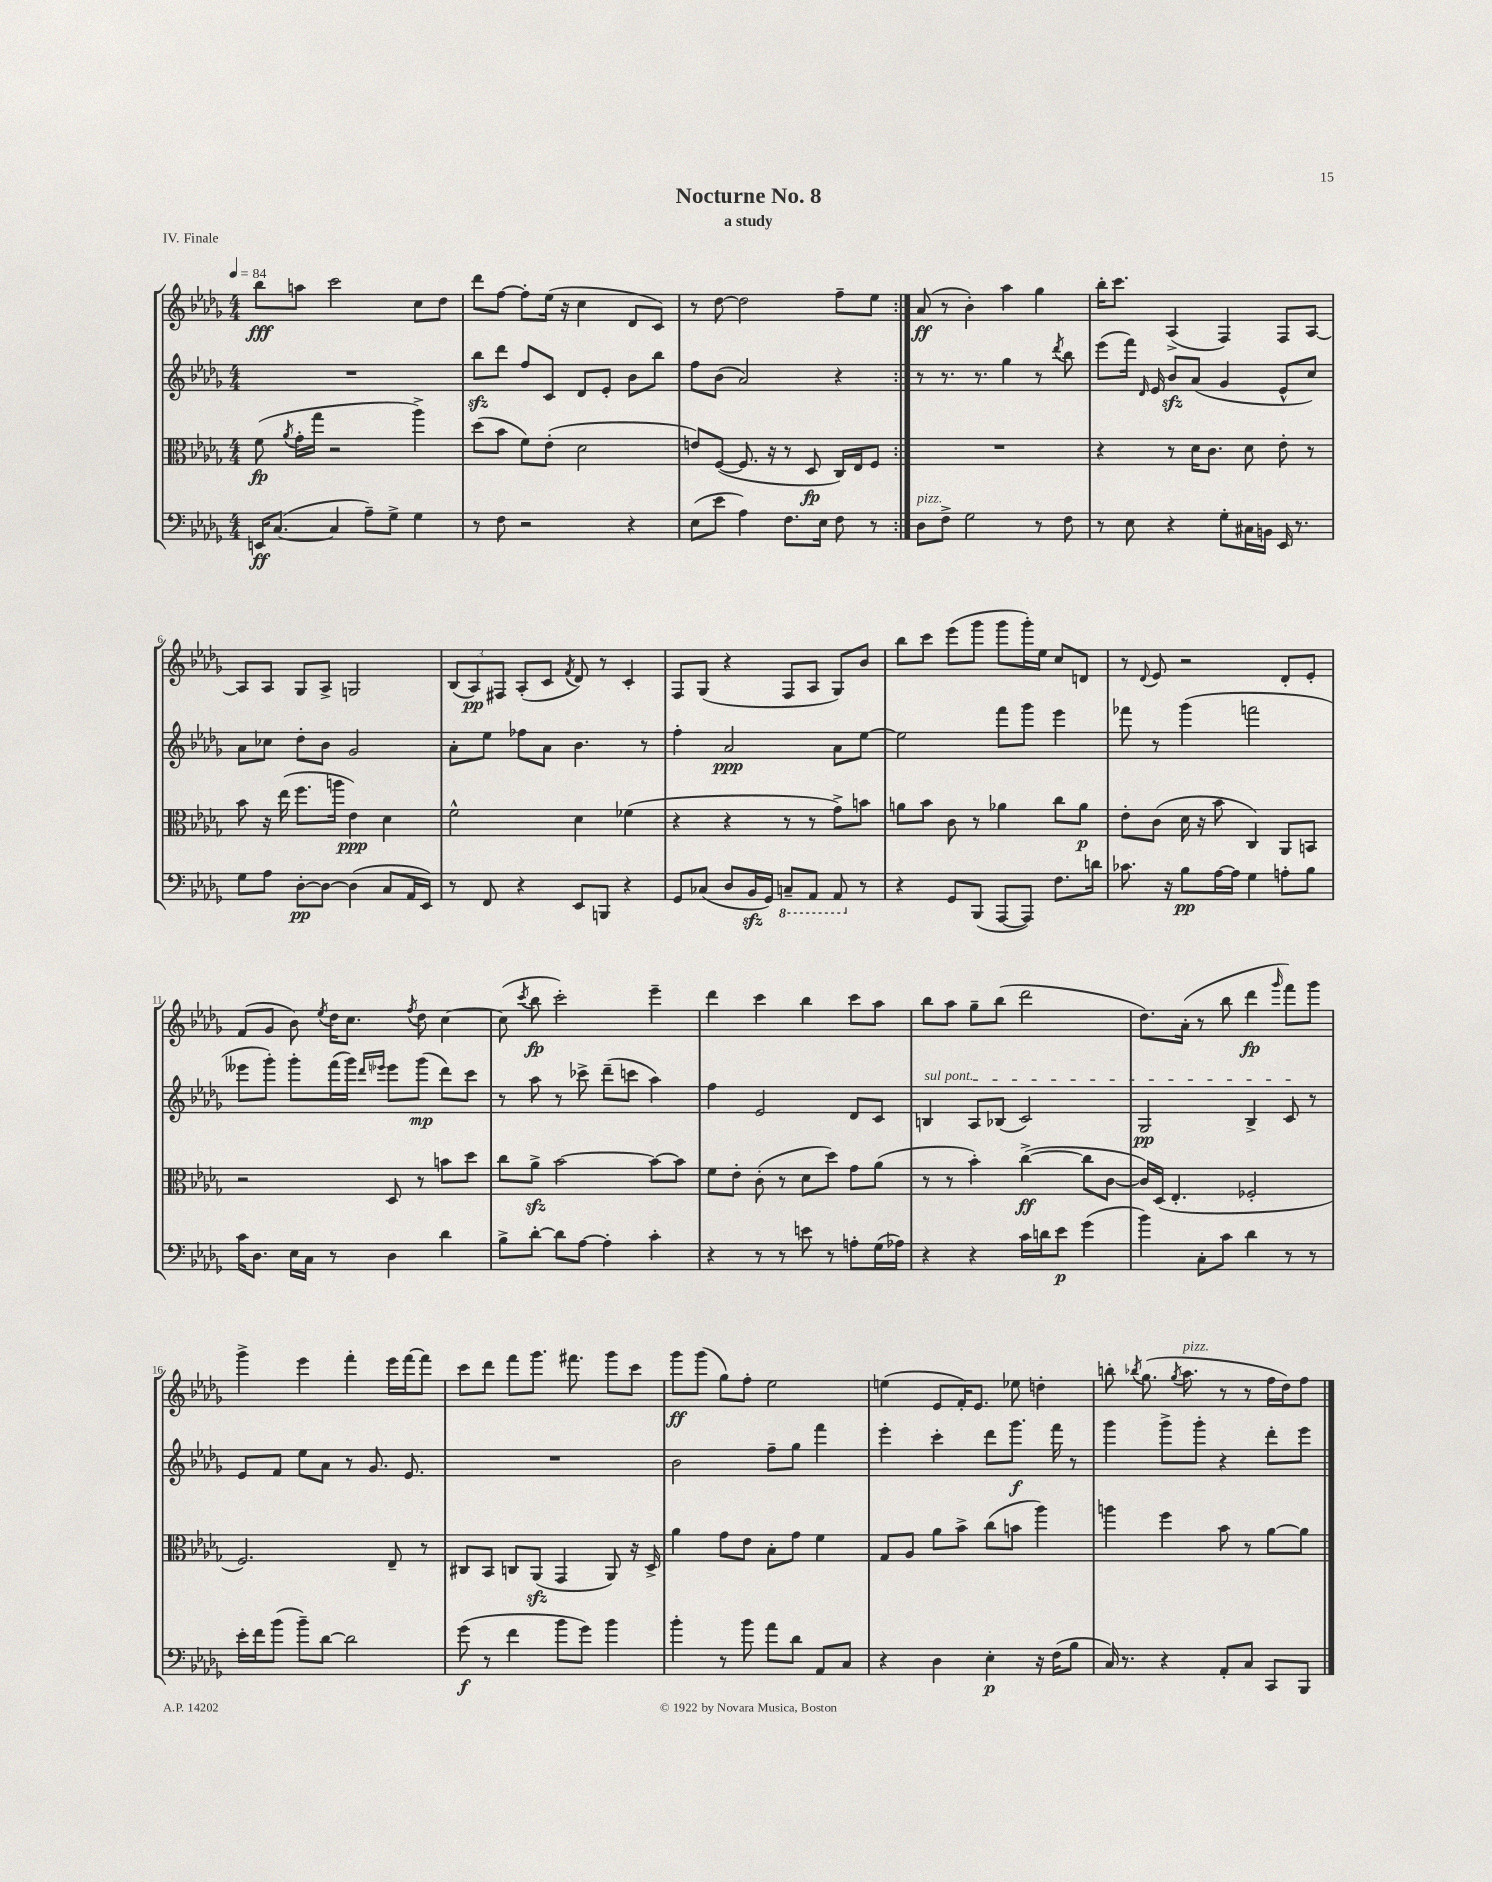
\header { title = "Nocturne No. 8" subtitle = "a study" piece = "IV. Finale" }
<<
\new StaffGroup <<
\new Staff = "s0" {
    \clef treble \key des \major \numericTimeSignature \time 4/4 \tempo 4 = 84
    \autoBeamOff \repeat volta 2 { bes''8[\fff a''8] c'''2 c''8[ des''8] |
    des'''8[ f''8]~ f''8[-. ees''16]( r16 c''4 des'8[ c'8]) |
    r8 des''8~ des''2 f''8[-- ees''8] | }
    aes'8\ff( r8 bes'4-.) aes''4 ges''4 |
    bes''16[-. c'''8.] aes4->( f4) f8[ aes8]~ |
    aes8[ aes8] ges8[ aes8]-> g2 |
    \tuplet 3/2 { bes8[( aes8\pp) fis8] } aes8[-.( c'8] \acciaccatura { f'8 } des'8) r8 c'4-. |
    f8[ ges8]( r4 f8[ aes8] ges8[) bes'8] |
    bes''8[ c'''8] ees'''8[( ges'''8] ges'''8[ ges'''16-.) ees''16] c''8[ d'8] |
    r8 \appoggiatura { des'8 } ees'8 r2 des'8[-. ees'8]-. |
    f'8[( ges'8] bes'8) \acciaccatura { ees''8 } des''16[ c''8.] \acciaccatura { f''8 } des''8 c''4~ |
    c''8( \acciaccatura { c'''8 } bes''8\fp c'''2-.) ees'''4-- |
    des'''4 c'''4 bes''4 c'''8[ aes''8] |
    bes''8[ aes''8] ges''8[-- bes''8]( des'''2 |
    des''8.[) aes'16]-.( r8 bes''8 des'''4\fp \grace { ges'''16 } f'''8[) ges'''8] |
    ges'''4-> ees'''4 f'''4-. ees'''16[ f'''16~ f'''8] |
    c'''8[ des'''8] f'''8[ ges'''8.] fis'''8. ges'''8[ c'''8] |
    ges'''8[\ff ges'''8]( ges''8[) f''8]-. ees''2 |
    e''4( ees'8[ f'16-.) ees'8.] ees''8 d''4-. |
    b''8-. \acciaccatura { bes''8 } ges''8.( \acciaccatura { ges''8 } aes''8.^\markup { \italic "pizz." } r8 r8 f''16[ des''16) f''8] \bar "|." |
}
\new Staff = "s1" {
    \clef treble \key des \major \numericTimeSignature \time 4/4
    \autoBeamOff \repeat volta 2 { R1 |
    bes''8[\sfz des'''8] f''8[ c'8] des'8[ ees'8]-. bes'8[ bes''8] |
    f''8[ bes'8]( aes'2) r4 | }
    r8 r8. r8. ges''4 r8 \acciaccatura { des'''8 } bes''8 |
    ees'''8[( f'''16]) \grace { des'16 } ees'16 bes'8[\sfz aes'8]( ges'4 ees'8[-^ c''8]) |
    aes'8[ ces''8] des''8[-. bes'8] ges'2 |
    aes'8[-. ees''8] fes''8[ aes'8] bes'4. r8 |
    f''4-. aes'2\ppp aes'8[ ees''8]~ |
    ees''2 f'''8[ ges'''8] ees'''4 |
    fes'''8 r8 ges'''4( f'''2 |
    eeses'''8[ ges'''8]-.) ges'''8[-. f'''16( ges'''16]) \grace { des'''16[ ees'''16] } ees'''8[ ges'''8]\mp( des'''8[) c'''8] |
    r8 aes''8 r8 ces'''8-> des'''8[--( c'''8] aes''4) |
    f''4 ees'2 des'8[ c'8] |
    \once \override TextSpanner.bound-details.left.text = \markup { \italic "sul pont." } b4\startTextSpan aes8[ bes8]( c'2) |
    ges2\pp bes4-> c'8\stopTextSpan r8 |
    ees'8[ f'8] ees''8[ aes'8] r8 ges'8. ees'8. |
    R1 |
    bes'2 f''8[-- ges''8] f'''4 |
    ees'''4-. c'''4-. des'''8[ ges'''8.]\f f'''16 r8 |
    ges'''4 ges'''8[-> ges'''8]-. r4 des'''8[-. ees'''8] \bar "|." |
}
\new Staff = "s2" {
    \clef alto \key des \major \numericTimeSignature \time 4/4
    \autoBeamOff \repeat volta 2 { f'8\fp( \acciaccatura { aes'8 } ges'16[-. ges''16] r2 aes''4->) |
    des''8[( bes'8] f'8[) ees'8]-.( des'2 |
    e'8[) f8]~( f8. r16 r8 des8\fp c16[) ees16 f8] | }
    R1 |
    r4 r8 des'16[ c'8.] des'8 ees'8-. r8 |
    bes'8 r16 ees''16( f''8.[ a''16] ees'4\ppp) des'4 |
    f'2-^ des'4 fes'4( |
    r4 r4 r8 r8 ges'8[->) b'8] |
    a'8[ bes'8] c'8 r8 aes'4 c''8[ aes'8]\p |
    ees'8[-. c'8]( des'16 r16 bes'8 c4) aes,8[ b,8] |
    r2 des8 r8 b'8[ des''8] |
    c''8[ aes'8]->\sfz bes'2~ bes'8[~ bes'8] |
    f'8[ ees'8]-. c'8-.( r8 des'8[ des''8]) ges'8[ aes'8]( |
    r8 r8 bes'4-.) c''4~->\ff( c''8[ c'8]~ |
    c'16[) des16]( ees4.-. fes2-. |
    f2.) ees8-- r8 |
    cis8[ bes,8] c8[ aes,8]\sfz( ges,4 aes,8) r16 des16-> |
    aes'4 ges'8[ ees'8] bes8[-. ges'8] f'4 |
    ges8[ aes8] aes'8[ bes'8]-> c''8[( b'8] aes''4) |
    a''4 f''4 bes'8 r8 aes'8[~ aes'8] \bar "|." |
}
\new Staff = "s3" {
    \clef bass \key des \major \numericTimeSignature \time 4/4
    \autoBeamOff \repeat volta 2 { e,16[\ff c8.]~( c4 aes8[--) ges8]-> ges4 |
    r8 f8 r2 r4 |
    ees8[( ees'8] aes4) f8.[ ees16] f8 r8 | }
    des8[^\markup { \italic "pizz." } f8]-> ges2 r8 f8 |
    r8 ees8 r4 ges8[-. cis16 b,16] ees,16 r8. |
    ges8[ aes8] des8[~-.\pp des8]~ des4( c8[ aes,16 ees,16]) |
    r8 f,8 r4 ees,8[ b,,8] r4 |
    ges,8[ ces8]( des8[ bes,16\sfz ges,16]) \ottava #-1 c,!8[-- aes,,8] aes,,8 \ottava #0 r8 |
    r4 ges,8[ bes,,8]( aes,,8[~ aes,,8]) f8.[ d'16] |
    ces'8. r16 bes8[\pp aes16~ aes16] ges4 a8[-. bes8] |
    c'16[ des8.] ees16[ c16] r8 des4 des'4 |
    bes8[-> des'8]~-. des'8[ aes8]~ aes4-. c'4-. |
    r4 r8 r8 e'8 r8 a8[-. ges16( aes16]) |
    r4 r4 c'16[ d'16 ees'8]\p ges'4( |
    bes'4) c8[-. c'8] des'4 r8 r8 |
    ees'16[-. f'16 bes'8]( bes'8[--) des'8]~ des'2 |
    ges'8\f( r8 f'4 bes'8[ ges'8]) bes'4 |
    bes'4-. r8 bes'8 aes'8[ des'8] aes,8[ c8] |
    r4 des4 ees4-.\p r16 f16[( bes8] |
    c16) r8. r4 aes,8[-. c8] c,8[ bes,,8] \bar "|." |
}
>>
>>
